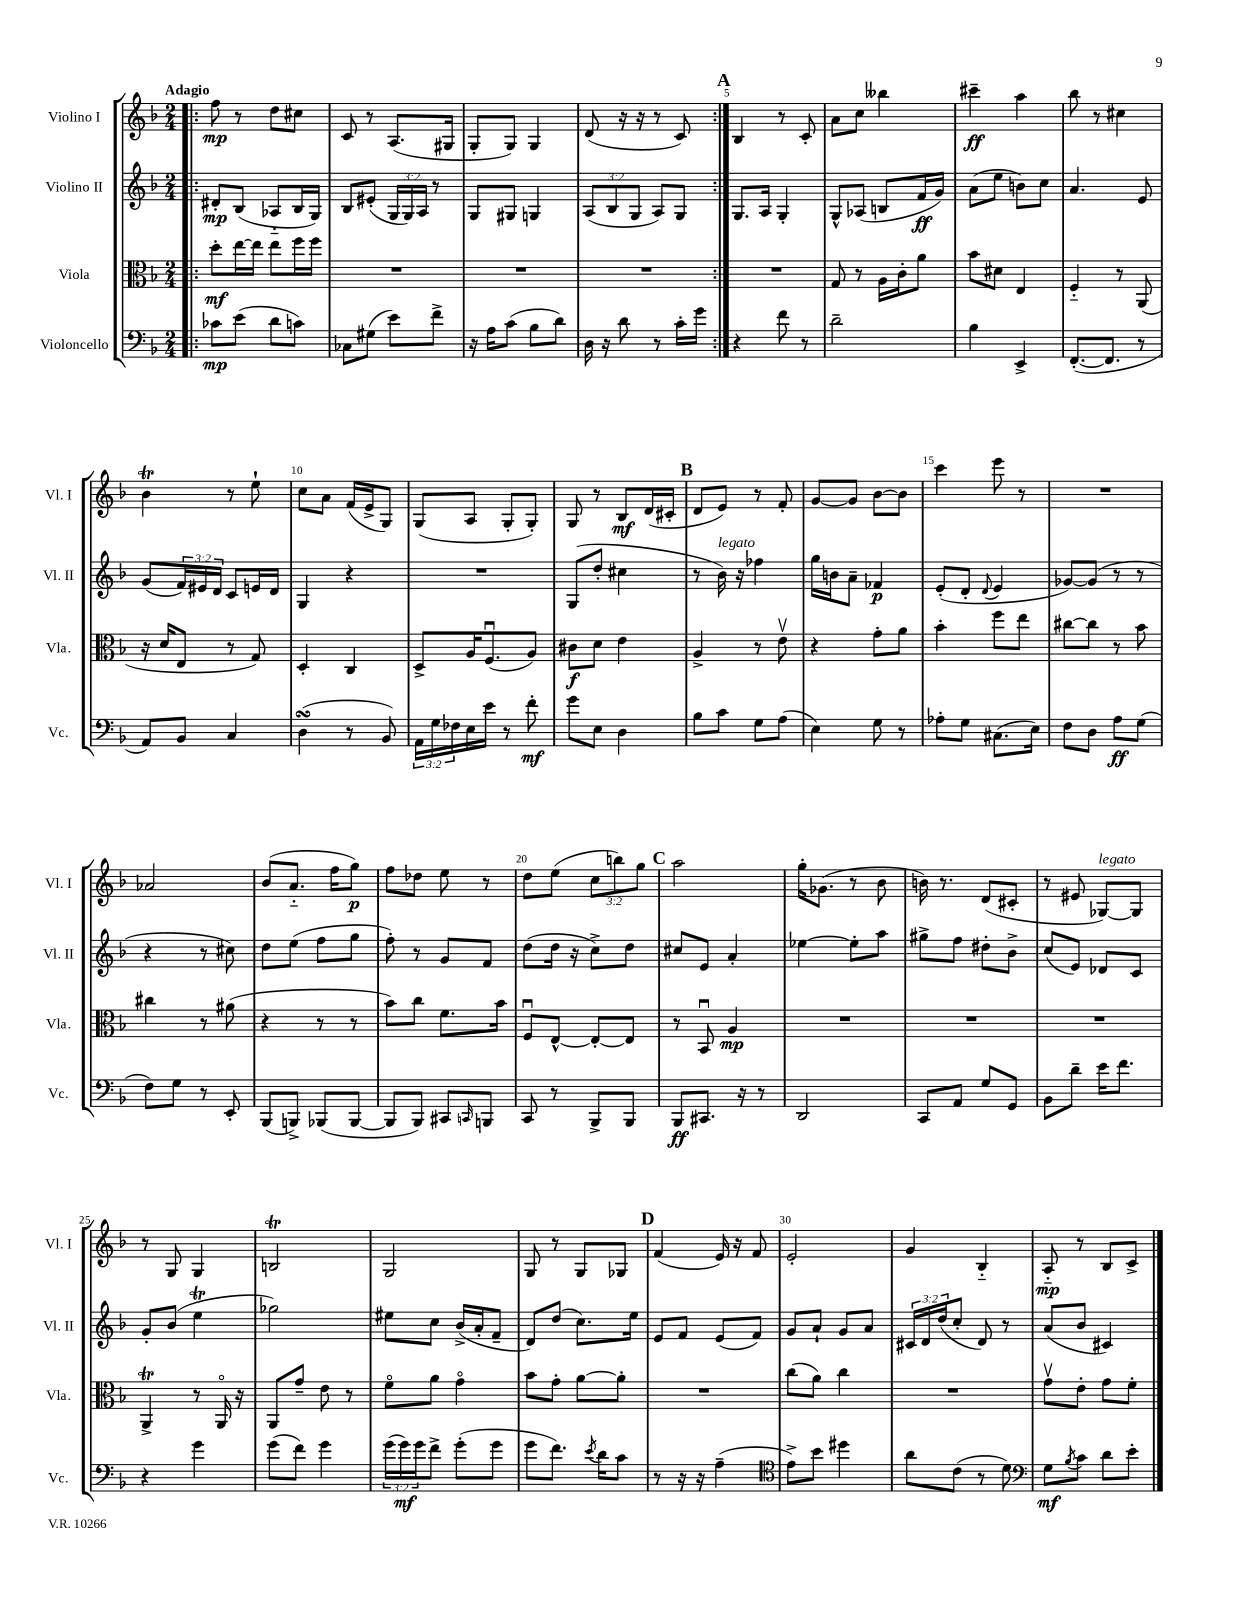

**kern	**dynam	**kern	**dynam	**kern	**dynam	**kern	**dynam
*part4	*part4	*part3	*part3	*part2	*part2	*part1	*part1
*staff4	*staff4	*staff3	*staff3	*staff2	*staff2	*staff1	*staff1
*I"Violoncello	*	*I"Viola	*	*I"Violino II	*	*I"Violino I	*
*I'Vc.	*	*I'Vla.	*	*I'Vl. II	*	*I'Vl. I	*
*clefF4	*	*clefC3	*	*clefG2	*	*clefG2	*
*k[b-]	*	*k[b-]	*	*k[b-]	*	*k[b-]	*
*M2/4	*	*M2/4	*	*M2/4	*	*M2/4	*
=1!|:	=1!|:	=1!|:	=1!|:	=1!|:	=1!|:	=1!|:	=1!|:
!	!	!	!	!	!	!LO:TX:a:B:t=Adagio	!
8c-X\L	mp	8dd'\L	mf	8d#X'/L	mp	8ff\	mp
(8e\J	.	[16ee\L	.	(8B-/J	.	8r	.
.	.	16ee\JJ]	.	.	.	.	.
8d\L	.	8ee\L	.	8A-X/L	.	8dd\L	.
8cn\J)	.	16ff\L	.	16B-/L	.	8cc#X\J	.
.	.	16ff\JJ	.	16G/JJ)	.	.	.
=2	=2	=2	=2	=2	=2	=2	=2
8C-X\L	.	2r	.	8B-/L	.	8c/	.
(8G#X\J	.	.	.	(8e#X'/J	.	8r	.
8e\L)	.	.	.	24G/LL	.	(8.A/L	.
.	.	.	.	24G/)	.	.	.
.	.	.	.	24A/JJ	.	.	.
8f^\J	.	.	.	8r	.	.	.
.	.	.	.	.	.	16G#X/Jk	.
=3	=3	=3	=3	=3	=3	=3	=3
16r	.	2r	.	8G/L	.	8G'/L	.
16A\KL	.	.	.	.	.	.	.
(8c\J	.	.	.	8G#X/J	.	8G/J)	.
8B-\L	.	.	.	4Gn/	.	4G/	.
8d\J)	.	.	.	.	.	.	.
=4	=4	=4	=4	=4	=4	=4	=4
16D\	.	2r	.	(12A/L	.	(8d/	.
16r	.	.	.	.	.	.	.
.	.	.	.	12B-/	.	.	.
8d\	.	.	.	.	.	16r	.
.	.	.	.	12G/J	.	.	.
.	.	.	.	.	.	16r	.
8r	.	.	.	8A/L)	.	8r	.
16c'\LL	.	.	.	8G/J	.	8c/)	.
16g\JJ	.	.	.	.	.	.	.
!!LO:REH:place=s1:t=A
=5:|!	=5:|!	=5:|!	=5:|!	=5:|!	=5:|!	=5:|!	=5:|!
4r	.	2r	.	8.G/L	.	4B-/	.
.	.	.	.	16A/Jk	.	.	.
8f\	.	.	.	4G'/	.	8r	.
8r	.	.	.	.	.	8c'/	.
=6	=6	=6	=6	=6	=6	=6	=6
2d~\	.	8G/	.	8G^^/L	.	8a\L	.
.	.	8r	.	(8A-X/J	.	8cc\J	.
.	.	16A\LL	.	8Bn/L	.	4bb--X\	.
.	.	16c'\J	.	.	.	.	.
.	.	8a\J	.	16f/L	ff	.	.
.	.	.	.	16g/JJ)	.	.	.
=7	=7	=7	=7	=7	=7	=7	=7
4B-\	.	8b-\L	.	(8a\L	.	4ccc#X~\	ff
.	.	8d#X\J	.	8ee\J	.	.	.
4EE^/	.	4E/	.	8bn\L)	.	4aa\	.
.	.	.	.	8cc\J	.	.	.
=8	=8	=8	=8	=8	=8	=8	=8
([8.FF'/L	.	4F/	.	4.a/	.	8bb-\	.
.	.	.	.	.	.	8r	.
8.FF/J]	.	.	.	.	.	.	.
.	.	8r	.	.	.	4cc#X\	.
8r	.	(8AA/	.	8e/	.	.	.
!!LO:LB:g=z
=9	=9	=9	=9	=9	=9	=9	=9
8AA/L)	.	16r	.	(8g/L	.	4b-T\	.
.	.	16d/KL	.	.	.	.	.
8BB-/J	.	8E/J	.	24f/L)	.	.	.
.	.	.	.	24e#X/	.	.	.
.	.	.	.	24d/JJ	.	.	.
4C/	.	8r	.	8c/L	.	8r	.
.	.	8G/)	.	16en/L	.	8ee`\	.
.	.	.	.	16d/JJ	.	.	.
=10	=10	=10	=10	=10	=10	=10	=10
(4DsSSS\	.	4D'/	.	4G/	.	8cc\L	.
.	.	.	.	.	.	8a\J	.
8r	.	4C/	.	4r	.	(16f/LL	.
.	.	.	.	.	.	16e^/J	.
8BB-/)	.	.	.	.	.	8G/J)	.
=11	=11	=11	=11	=11	=11	=11	=11
24AA\LL	.	8D^/L	.	2r	.	(8G/L	.
24G\	.	.	.	.	.	.	.
24F-X\	.	.	.	.	.	.	.
16E\	.	16A/K	.	.	.	8A/J	.
16e\JJ	.	(8.Fu/	.	.	.	.	.
8r	.	.	.	.	.	8G'/L	.
8f'\	mf	8A/J)	.	.	.	8G'/J)	.
=12	=12	=12	=12	=12	=12	=12	=12
8g\L	.	8c#X\L	f	(8G/L	.	8G/	.
8E\J	.	8d\J	.	8dd'/J	.	8r	.
4D\	.	4e\	.	4cc#X\	.	8B-/L	mf
.	.	.	.	.	.	(16d/L	.
.	.	.	.	.	.	16c#X'/JJ	.
!!LO:REH:place=s1:t=B
=13	=13	=13	=13	=13	=13	=13	=13
8B-\L	.	4A^/	.	8r	.	8d/L	.
!	!	!	!	!LO:TX:a:i:t=legato	!	!	!
8c\J	.	.	.	16b-\)	.	8e/J)	.
.	.	.	.	16r	.	.	.
8G\L	.	8r	.	4ff-X\	.	8r	.
(8A\J	.	8ev\	.	.	.	8f'/	.
=14	=14	=14	=14	=14	=14	=14	=14
4E\)	.	4r	.	16gg\LL	.	[8g/L	.
.	.	.	.	16bn\J	.	.	.
.	.	.	.	8a~\J	.	8g/J]	.
8G\	.	8g'\L	.	4f-X/	p	[8b-\L	.
8r	.	8a\J	.	.	.	8b-\J]	.
=15	=15	=15	=15	=15	=15	=15	=15
8A-X'\L	.	4b-'\	.	(8e'/L	.	4ccc\	.
8G\J	.	.	.	8d'/J	.	.	.
.	.	.	.	8qqd/	.	.	.
(8.C#X\L	.	8ff\L	.	4e/	.	8eee\	.
.	.	8ee\J	.	.	.	8r	.
16E\Jk)	.	.	.	.	.	.	.
=16	=16	=16	=16	=16	=16	=16	=16
8F\L	.	[8cc#X\L	.	[8g-X/L)	.	2r	.
8D\J	.	8cc#\J]	.	(8g-/J]	.	.	.
8A\L	ff	8r	.	8r	.	.	.
(8G\J	.	8b-\	.	8r	.	.	.
!!LO:LB:g=z
=17	=17	=17	=17	=17	=17	=17	=17
8F\L)	.	4cc#X\	.	4r	.	2a-X/	.
8G\J	.	.	.	.	.	.	.
8r	.	8r	.	8r	.	.	.
8EE'/	.	(8a#X\	.	8cc#X\)	.	.	.
=18	=18	=18	=18	=18	=18	=18	=18
(8BBB-/L	.	4r	.	8dd\L	.	(8b-/L	.
8BBBn^/J)	.	.	.	(8ee\J	.	8.a/J	.
(8BBB-X/L	.	8r	.	8ff\L	.	.	.
.	.	.	.	.	.	16ff\KL	.
[8BBB-/J	.	8r	.	8gg\J	.	8gg\J)	p
=19	=19	=19	=19	=19	=19	=19	=19
8BBB-/L]	.	8b-\L)	.	8ff'\)	.	8ff\L	.
8BBB-/J)	.	8cc\J	.	8r	.	8dd-X\J	.
8CC#X/L	.	8.f\L	.	8g/L	.	8ee\	.
16qqCCn/	.	.	.	.	.	.	.
8BBBn/J	.	.	.	8f/J	.	8r	.
.	.	16b-\Jk	.	.	.	.	.
=20	=20	=20	=20	=20	=20	=20	=20
8CC/	.	8Fu/L	.	(8dd\L	.	8dd\L	.
8r	.	[8E^^/J	.	16dd\Jk	.	(8ee\J	.
.	.	.	.	16r	.	.	.
8BBB-^/L	.	8E'/L_	.	8cc^\L)	.	12cc\L	.
.	.	.	.	.	.	12bbn\)	.
8BBB-/J	.	8E/J]	.	8dd\J	.	.	.
.	.	.	.	.	.	12gg\J	.
!!LO:REH:place=s1:t=C
=21	=21	=21	=21	=21	=21	=21	=21
8BBB-/L	ff	8r	.	8cc#X/L	.	2aa\	.
8.CC#X/J	.	8BB-u/	.	8e/J	.	.	.
.	.	4A/	mp	4a'/	.	.	.
16r	.	.	.	.	.	.	.
8r	.	.	.	.	.	.	.
=22	=22	=22	=22	=22	=22	=22	=22
2DD/	.	2r	.	[4ee-X\	.	16gg'\KL	.
.	.	.	.	.	.	(8.g-X\J	.
.	.	.	.	8ee-'\L]	.	8r	.
.	.	.	.	8aa\J	.	8b-\	.
=23	=23	=23	=23	=23	=23	=23	=23
8CC/L	.	2r	.	8gg#X^\L	.	16bn\)	.
.	.	.	.	.	.	8.r	.
8AA/J	.	.	.	8ff\J	.	.	.
8G/L	.	.	.	8dd#X'\L	.	(8d/L	.
8GG/J	.	.	.	8b-^\J	.	8c#X'/J	.
=24	=24	=24	=24	=24	=24	=24	=24
8BB-\L	.	2r	.	(8cc/L	.	8r	.
8d~\J	.	.	.	8e/J)	.	8e#X/	.
!	!	!	!	!	!	!LO:TX:a:i:t=legato	!
16e\KL	.	.	.	8d-X/L	.	[8G-X/L)	.
8.f\J	.	.	.	.	.	.	.
.	.	.	.	8c/J	.	8G-/J]	.
!!LO:LB:g=z
=25	=25	=25	=25	=25	=25	=25	=25
4r	.	4AAt^/	.	8g'/L	.	8r	.
.	.	.	.	(8b-/J	.	8G/	.
4g\	.	8r	.	4eet\	.	4G/	.
.	.	16AA/	.	.	.	.	.
.	.	16r	.	.	.	.	.
=26	=26	=26	=26	=26	=26	=26	=26
(8g\L	.	8AA/L	.	2gg-X\)	.	2Bnt/	.
8f\J)	.	8g~/J	.	.	.	.	.
4g\	.	8e\	.	.	.	.	.
.	.	8r	.	.	.	.	.
=27	=27	=27	=27	=27	=27	=27	=27
(24g\LL	.	8f\L	.	8ee#X\L	.	2G/	.
24g\)	mf	.	.	.	.	.	.
24g\J	.	.	.	.	.	.	.
8f^\J	.	8a\J	.	8cc\J	.	.	.
(8g'\L	.	4g\	.	(16b-^/LL	.	.	.
.	.	.	.	16a'/J	.	.	.
8g\J	.	.	.	8f~/J	.	.	.
=28	=28	=28	=28	=28	=28	=28	=28
8g\L	.	8b-\L	.	8d/L)	.	8G/	.
8.f\J)	.	8g'\J	.	(8dd/J	.	8r	.
.	.	[8a\L	.	8.cc\L)	.	8G/L	.
8qe/	.	.	.	.	.	.	.
16d\KL	.	.	.	.	.	.	.
8c\J	.	8a'\J]	.	.	.	8G-X/J	.
.	.	.	.	16ee\Jk	.	.	.
!!LO:REH:place=s1:t=D
=29	=29	=29	=29	=29	=29	=29	=29
8r	.	2r	.	8e/L	.	(4f/	.
16r	.	.	.	8f/J	.	.	.
16r	.	.	.	.	.	.	.
(4A~\	.	.	.	(8e/L	.	16e/)	.
.	.	.	.	.	.	16r	.
.	.	.	.	8f/J)	.	8f/	.
=30	=30	=30	=30	=30	=30	=30	=30
*clefC4	*	*	*	*	*	*	*
8e^\L)	.	(8cc\L	.	8g/L	.	2e'/	.
8b-\J	.	8a\J)	.	8a`/J	.	.	.
4dd#X\	.	4cc\	.	8g/L	.	.	.
.	.	.	.	8a/J	.	.	.
=31	=31	=31	=31	=31	=31	=31	=31
8a\L	.	2r	.	24c#X/LL	.	4g/	.
.	.	.	.	24d/	.	.	.
.	.	.	.	(24dd/J	.	.	.
(8c\J	.	.	.	8cc'/J	.	.	.
8r	.	.	.	8d/)	.	4B-/	.
8d\)	.	.	.	8r	.	.	.
=32	=32	=32	=32	=32	=32	=32	=32
*clefF4	*	*	*	*	*	*	*
8G\L	mf	8gv\L	.	(8a/L	.	8A/	mp
8qB-/	.	.	.	.	.	.	.
8c\J	.	8e'\J	.	8b-/J	.	8r	.
8d\L	.	8g\L	.	4c#X/)	.	8B-/L	.
8e'\J	.	8f'\J	.	.	.	8c^/J	.
==	==	==	==	==	==	==	==
*-	*-	*-	*-	*-	*-	*-	*-
